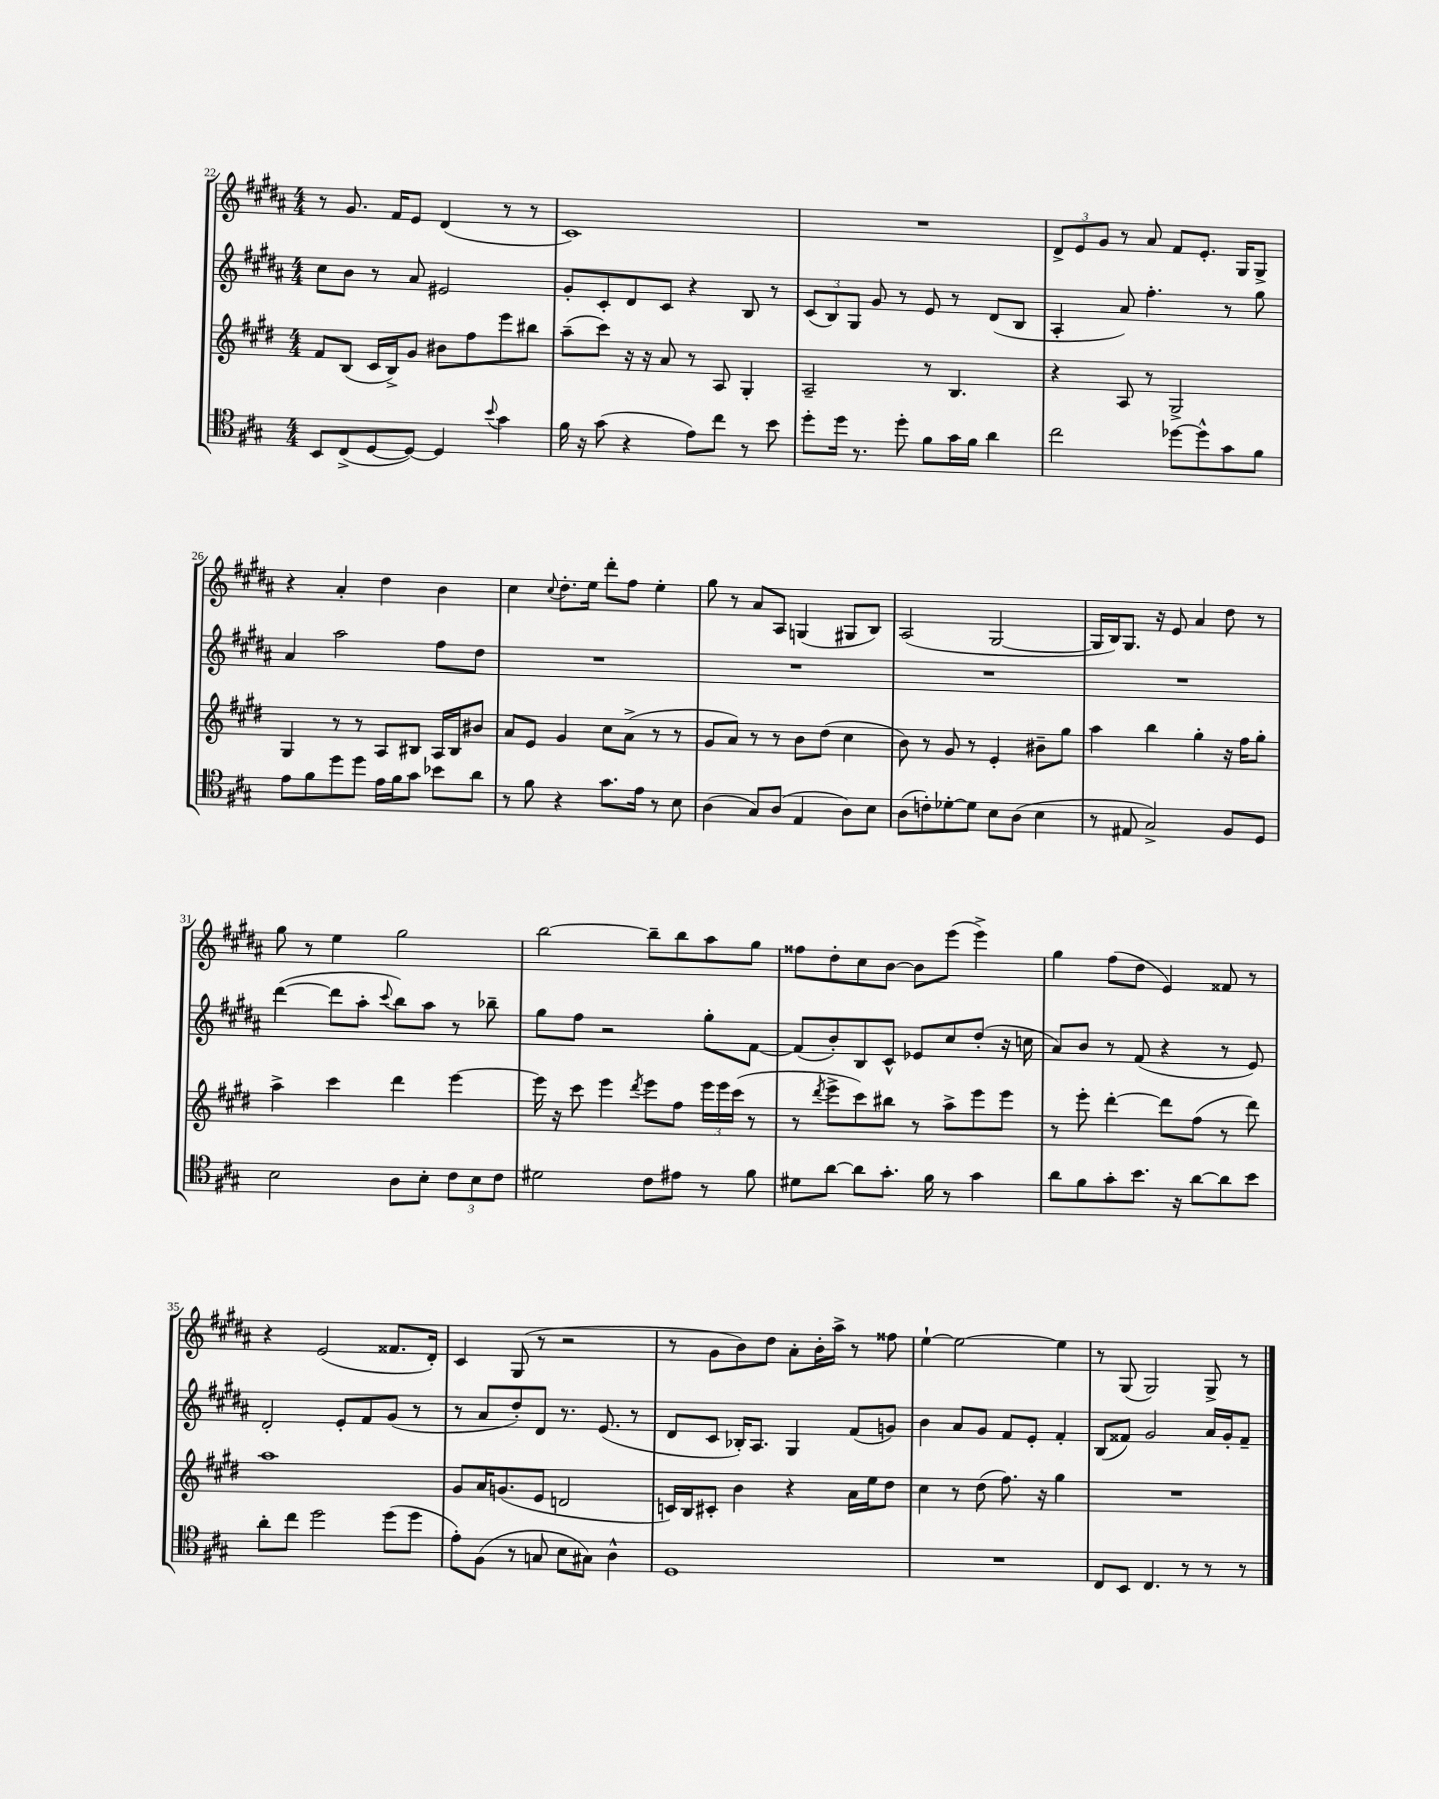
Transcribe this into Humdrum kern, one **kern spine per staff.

**kern	**kern	**kern	**kern
*staff4	*staff3	*staff2	*staff1
*clefC4	*clefG2	*clefG2	*clefG2
*k[f#c#g#]	*k[f#c#g#d#]	*k[f#c#g#d#a#]	*k[f#c#g#d#a#]
*M4/4	*M4/4	*M4/4	*M4/4
8BB	8f#	8cc#	8r
(8C#^	(8B	8b	8.g#
[8D	16c#	8r	.
.	16B^)	.	16f#
8D_)	8g#	8a#	8e
4D]	8b#	2e#	(4d#
.	8ff#	.	.
8qqb	.	.	.
4g#	8eee	.	8r
.	8bb#	.	8r
=	=	=	=
16f#	(8aa~	8g#'	1c#)
16r	.	.	.
(8g#	8ccc#)	8c#'	.
4r	16r	8d#	.
.	16r	.	.
.	8a	8c#	.
8e)	8r	4r	.
8cc#	8A	.	.
8r	4G#'	8B	.
8b	.	8r	.
=	=	=	=
8dd'	2A~	(12c#	1r
.	.	12B)	.
16dd	.	.	.
.	.	12G#	.
8.r	.	.	.
.	.	8g#	.
8dd'	.	8r	.
8f#	8r	8e	.
16g#	4.B	8r	.
16f#	.	.	.
4a	.	(8d#	.
.	.	8B	.
=	=	=	=
2cc#	4r	4A#'	12d#^
.	.	.	12e
.	.	.	12g#
.	8A	8a#)	8r
.	8r	4.ff#'	8a#
[8dd-	2G#^	.	8f#
8dd-^^]	.	.	8.e'
8g#	.	8r	.
.	.	.	16G#
8f#	.	8gg#	8G#^
=	=	=	=
8e	4G#	4a#	4r
8f#	.	.	.
8dd	8r	2aa#	4a#'
8dd	8r	.	.
16e	8A	.	4dd#
16f#	.	.	.
8g#	8B#	.	.
8b-	16A	8ff#	4b
.	16B#	.	.
8a	8b#	8dd#	.
=	=	=	=
8r	8a	1r	4cc#
8f#	8e	.	.
.	.	.	8qqcc#
4r	4g#	.	8.dd#'
.	.	.	16ee
8.g#	8cc#	.	8ddd#'
.	(8a^	.	8ff#
16e	.	.	.
8r	8r	.	4ee'
8B	8r	.	.
=	=	=	=
(4A	8g#	1r	8gg#
.	8a)	.	8r
8G#)	8r	.	8a#
(8A	8r	.	8A#
4E	8b	.	(4G
.	(8dd#	.	.
8A)	4cc#	.	8G#
8B	.	.	8B)
=	=	=	=
(8A	8b)	1r	(2A#
8c')	8r	.	.
[8d-'	8g#	.	.
8d-]	8r	.	.
8B	4e'	.	[2G#
(8A	.	.	.
4B	8b#~	.	.
.	8gg#	.	.
=	=	=	=
8r	4aa	1r	16G#]
.	.	.	16B)
8E#	.	.	8.G#
2G#^)	4bb	.	.
.	.	.	16r
.	.	.	8e
.	4gg#'	.	4a#
8F#	16r	.	8dd#
.	16ff#	.	.
8D	8gg#'	.	8r
=	=	=	=
2B	4aa^	([4ddd#	8gg#
.	.	.	8r
.	4ccc#	8ddd#]	4ee
.	.	8aa#'	.
.	.	8qqccc#	.
8A	4ddd#	8bb)	2gg#
8B'	.	8aa#	.
12c#	[4eee	8r	.
12B	.	.	.
.	.	8bb-~	.
12c#	.	.	.
=	=	=	=
2d#	16eee]	8gg#	[2bb
.	16r	.	.
.	8ccc#	8ff#	.
.	4eee	2r	.
.	8qddd#	.	.
8c#	8eee	.	8bb~]
8e#	8ff#	.	8bb
8r	24eee	8gg#'	8aa#
.	24eee	.	.
.	(24ccc#	.	.
8f#	8r	[8f#	8gg#
=	=	=	=
8d#	8r	(8f#]	8ff##
.	8qddd#	.	.
[8a	8eee^	8b')	8dd#'
8a]	8ccc#)	8B	8cc#
8.g#'	8bb#	8c#^^	[8b
.	8r	8e-	8b]
16f#	.	.	.
8r	8aa^	8cc#	(8eee
4g#	8eee	(8dd#'	4eee^)
.	8eee	16r	.
.	.	16cc	.
=	=	=	=
8a	8r	8a#)	4gg#
8f#	8eee'	8b	.
8g#'	[4ddd#'	8r	(8ff#
8.b	.	(8f#	8dd#
.	8ddd#]	4r	4e)
16r	.	.	.
[8a	(8ff#	.	.
8a]	8r	8r	8f##
8b	8ddd#)	8e)	8r
=	=	=	=
8a'	1aa	2d#'	4r
8cc#	.	.	.
2dd	.	.	(2e
.	.	8e'	.
.	.	8f#	.
(8dd	.	(8g#	8.f##
8dd	.	8r	.
.	.	.	16d#')
=	=	=	=
8e')	8g#	8r	4c#
(8F#	16a	8a#	.
.	(8.g	.	.
8r	.	8dd#')	(8G#
8G	8e	8d#	8r
8B	2d	8.r	2r
8G#)	.	.	.
.	.	(8.e	.
4A^^	.	.	.
.	.	8r	.
=	=	=	=
1D	16c)	8d#	8r
.	16B	.	.
.	8c#'	8c#	8g#
.	4b	16B-')	8b)
.	.	8.A#	.
.	.	.	8dd#
.	4r	4G#	8a#'
.	.	.	16b'
.	.	.	16aa#^
.	16a	(8f#	8r
.	16ee	.	.
.	8dd#	8g)	8ff##
=	=	=	=
1r	4cc#	4b	[4ee`
.	8r	8a#	2ee_
.	(8dd#	8g#	.
.	8.ff#)	8f#	.
.	.	8e'	.
.	16r	.	.
.	4gg#	4f#'	4ee]
=	=	=	=
8C#	1r	(8B	8r
8BB	.	8f##)	(8G#
4.C#	.	2g#	2G#)
8r	.	.	.
8r	.	16a#	8G#^
.	.	16g#'	.
8r	.	8f##~	8r
==	==	==	==
*-	*-	*-	*-
